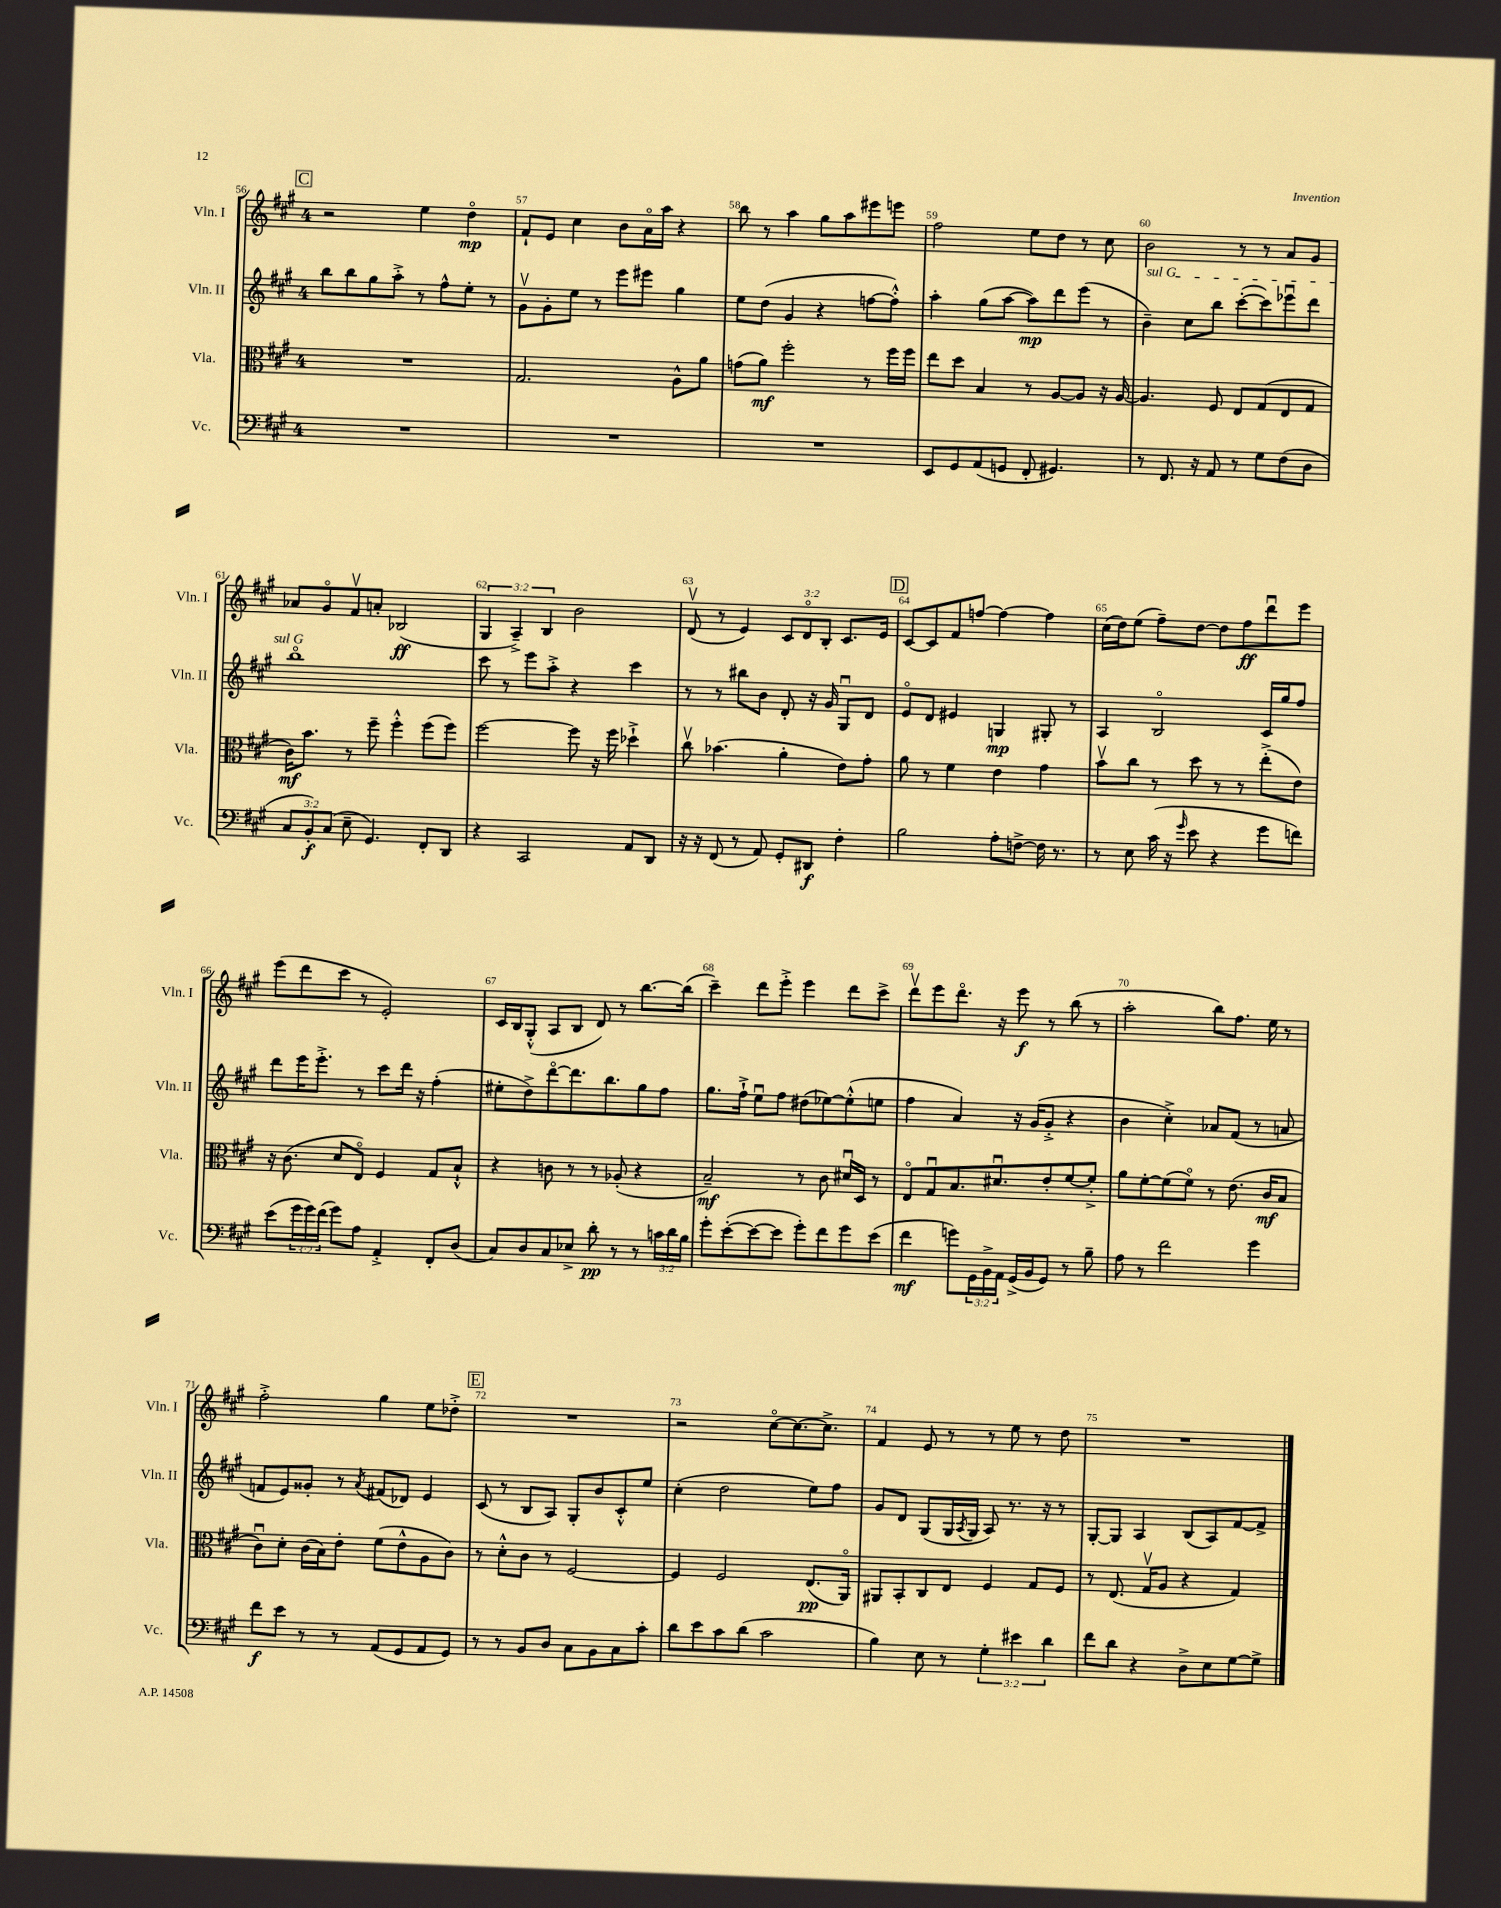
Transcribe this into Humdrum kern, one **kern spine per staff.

**kern	**kern	**kern	**kern
*staff4	*staff3	*staff2	*staff1
*clefF4	*clefC3	*clefG2	*clefG2
*k[f#c#g#]	*k[f#c#g#]	*k[f#c#g#]	*k[f#c#g#]
*M4/4	*M4/4	*M4/4	*M4/4
1r	1r	8bb\L	2r
.	.	8bb\	.
.	.	8gg#\	.
.	.	8aa'^\J	.
.	.	8r	4ee\
.	.	8ff#^^\L	.
.	.	8ee'\J	4ddo\
.	.	8r	.
=	=	=	=
1r	2.G#/	8g#v\L	8f#`/L
.	.	8g#'\	8e/J
.	.	8ee\J	4cc#\
.	.	8r	.
.	.	8eee\L	8b\L
.	.	8eee#\J	16ao\L
.	.	.	16aa\JJ
.	8A^^\L	4gg#\	4r
.	8a\J	.	.
=	=	=	=
1r	(8g\L	8ee\L	8bb\
.	8a\J)	(8dd\J	8r
.	2ff#'\	4g#/	4aa\
.	.	4r	8gg#\L
.	.	.	8aa\
.	8r	[8ff\L	8eee#\
.	16ff#\LL	8ff'^^\]J)	8eee\J
.	16ff#\JJ	.	.
=	=	=	=
8EE/L	8ee\L	4aa'\	2ff#\
8GG#/	8dd\J	.	.
(8AA/	4B/	(8gg#\L	.
8GG/J	.	[8aa\J	.
8FF#'/	8r	8aa\]L)	8ee\L
4.GG#/)	[8A/L	8ddd\	8dd\J
.	8A/]J	(8eee\J	8r
.	16r	8r	8cc#\
.	[16A/	.	.
=	=	=	=
8r	4.A/]	4b~\)	2b\
8.FF#/	.	.	.
.	.	8cc#\L	.
16r	.	.	.
8AA/	8F#/	8bb\J	.
8r	8E/L	([8ccc#'\L	8r
8G#\L	(8G#/	8ccc#\])	8r
(8F#\	8E/	8eee-u\	8a/L
8D\J	8G#/J	8ddd\J	8g#/J
=	=	=	=
12C#/L	16c#\LK)	1bbo	8a-/L
.	8.b\J	.	.
12BB'/)	.	.	.
.	.	.	8g#o/
(12C#/J	.	.	.
8E~\	8r	.	8f#v/
4.GG#/)	8ff#~\	.	8a'/J
.	4ff#'^^\	.	(2B-/
8FF#'/L	(8ff#\L	.	.
8DD/J	8ff#\J)	.	.
=	=	=	=
4r	[2ff#\	8ccc#\	6G#/
.	.	8r	.
.	.	.	6A~^/)
2CC#/	.	8eee\L	.
.	.	.	6B/
.	.	8aa'^\J	.
.	8ff#\]	4r	2b\
.	16r	.	.
.	16ff#\	.	.
8AA/L	4dd-`^\	4ccc#\	.
8DD/J	.	.	.
=	=	=	=
16r	8cc#v\	8r	(8dv/
16r	.	.	.
(8FF#/	(4.b-\	8r	8r
8r	.	8bb#\L	4e/)
8AA/)	.	8b\J	.
8GG#'/L	4a'\	8d'/	12c#/L
.	.	.	12do/
8DD#/J	.	16r	.
.	.	.	12B'/J
.	.	16g#/	.
4F#'\	8e\L)	8G#u/L	8.c#/L
.	8g#'\J	8d/J	.
.	.	.	16e/Jk
=	=	=	=
2B\	8a\	8eo/L	[8c#/L
.	8r	8d/J	8c#/]
.	4f#\	4e#/	8f#/
.	.	.	[8ff/J
8A'\L	4e\	4G/	4ff\_
[8F^\J	.	.	.
16F\]	4g#\	8G#'/	4ff\]
8.r	.	.	.
.	.	8r	.
=	=	=	=
8r	8bv\L	4A/	(16cc#\LL
.	.	.	16dd\J)
8E\	8cc#\J	.	(8ee\J
(16c#\	8r	2Bo/	8ff#~\L)
16r	.	.	.
16qqg#/	.	.	.
8e\	8dd\	.	[8dd\J
4r	8r	.	8dd\]L
.	8r	.	8ff#\
8g#\L	(8ee'^\L	16c#/LL	8dddu\
.	.	16gg#/J	.
8f\J)	8e\J)	8ff#/J	8eee\J
=	=	=	=
(8e\L	16r	8ddd\L	(8eee\L
.	(8.c#\	.	.
24g#\L	.	16eee\K	8ddd\
24g#\)	.	.	.
.	.	8.eee'^\J	.
(24f#\JJ	.	.	.
8g#\L)	8d/L	.	8ccc#\J
8A\J	8Eo/J)	8r	8r
4AA'^/	4F#/	8ccc#\L	2e'/)
.	.	16ddd\Jk	.
.	.	16r	.
8FF#'/L	8G#/L	(4ff#'\	.
(8D/J	8B`^^/J	.	.
=	=	=	=
8C#/L)	4r	8ee#'\L	16c#/LL
.	.	.	16B/J
8D/	.	8dd^\)	(8G#'^^/J
8C#/	8c\	[8dddo\	8A/L
8E-^/J	8r	8.ddd\]	8B/J
8d'\	8r	.	8d/)
.	.	8.bb\	.
8r	(8A-'/	.	8r
8r	4r	8gg#\	[8.bb\L
24c\LL	.	8ff#\J	.
24d\	.	.	.
.	.	.	(16bb\]Jk
24B\JJ	.	.	.
=	=	=	=
8g#'\L	2B~/)	8.gg#\L	4ccc#~\)
([8e'\	.	.	.
.	.	16ff#`^\Jk	.
8e\_	.	8eeu\L	8ddd\L
8e\]J	.	8ff#\J	8eee'^\J
8g#'\L)	8r	(8dd#\L	4eee\
8f#\	8c#\	[8ee-\)	.
8g#\	16d#u/LL	(8ee-'^^\]	8ddd\L
.	16D/JJ	.	.
(8e\J	8r	8ee\J	8ccc#^\J
=	=	=	=
4f#\	8Eo/L	4ff#\	8dddv\L
.	8G#u/	.	8eee\
8g\L)	8.B/	4a/)	8.dddo\J
24GG#\L	.	.	.
24BB^\	.	.	.
.	8.d#u/	.	16r
24AA\JJ	.	.	.
(16GG#^/LL	.	16r	8eee\
16BB/J	.	(16g#/LK	.
8GG#/J)	8e'/	8g#'^/J	8r
8r	[8f#/	4r	(8bb\
8B~\	8f#'^/]J	.	8r
=	=	=	=
8A\	8a\L	4b\	2aa'\
8r	[8f#'\	.	.
2f#\	(8f#\]	4cc#'^\)	.
.	8f#o\J)	.	.
.	8r	8a-/L	8bb\L)
.	(8.e\	(8f#/J	8.ff#\J
4g#\	.	8r	.
.	16c#/LK	.	16ee\
.	8B/J	8a/	8r
=	=	=	=
8f#\L	8c#u\L)	8f/L	2ff#'^\
8e\J	8d'\J	8e/)	.
8r	(16c#\LL	8g##'/J	.
.	16B\J)	.	.
8r	8e'\J	8r	.
.	.	8qa/	.
(8AA/L	(8f#\L	(8f#/L	4gg#\
8GG#/	8e^^\	8d-/J)	.
8AA/	8A\	4e/	8ee\L
8GG#/J)	8c#\J)	.	8dd-'^\J
=	=	=	=
8r	8r	(8c#/	1r
8r	8d'^^\L	8r	.
8BB/L	8c#\J	8B/L	.
8D/J	8r	8A/J)	.
8C#\L	[2F#/	8G#'/L	.
8BB\	.	8b/	.
8C#\	.	8c#'^^/	.
8c#'\J	.	8ee/J	.
=	=	=	=
8d\L	4F#/]	(4cc#'\	2r
8e\	.	.	.
8c#\	2F#/	2dd\	.
(8d\J	.	.	.
2c#\	.	.	[8cc#o\L
.	.	.	8.cc#\_
.	(8.E/L	8ee\L)	.
.	.	.	8.cc#^\]J
.	.	8ff#\J	.
.	16AAo/Jk)	.	.
=	=	=	=
4B\)	8AA#/L	8g#/L	4f#/
.	8BB'/	8d/J	.
8E\	8C#/	(8G#/L	8e/
8r	8E/J	16G#/L	8r
.	.	8qA/	.
.	.	16G#/JJ	.
6G#'\	4F#/	8A/)	8r
.	.	8.r	8ee\
6e#\	.	.	.
.	8G#/L	.	8r
.	.	16r	.
6d\	.	.	.
.	8F#/J	8r	8dd\
=	=	=	=
8f#\L	8r	[8G#'/L	1r
8d\J	(8.E/	8G#/]J	.
4r	.	4A/	.
.	16G#v/LK	.	.
.	8A/J	.	.
8D^\L	4r	(8B/L	.
8E\	.	8A/)	.
[8G#\	4G#/)	[8f#/	.
8G#^\]J	.	8f#^/]J	.
==	==	==	==
*-	*-	*-	*-
